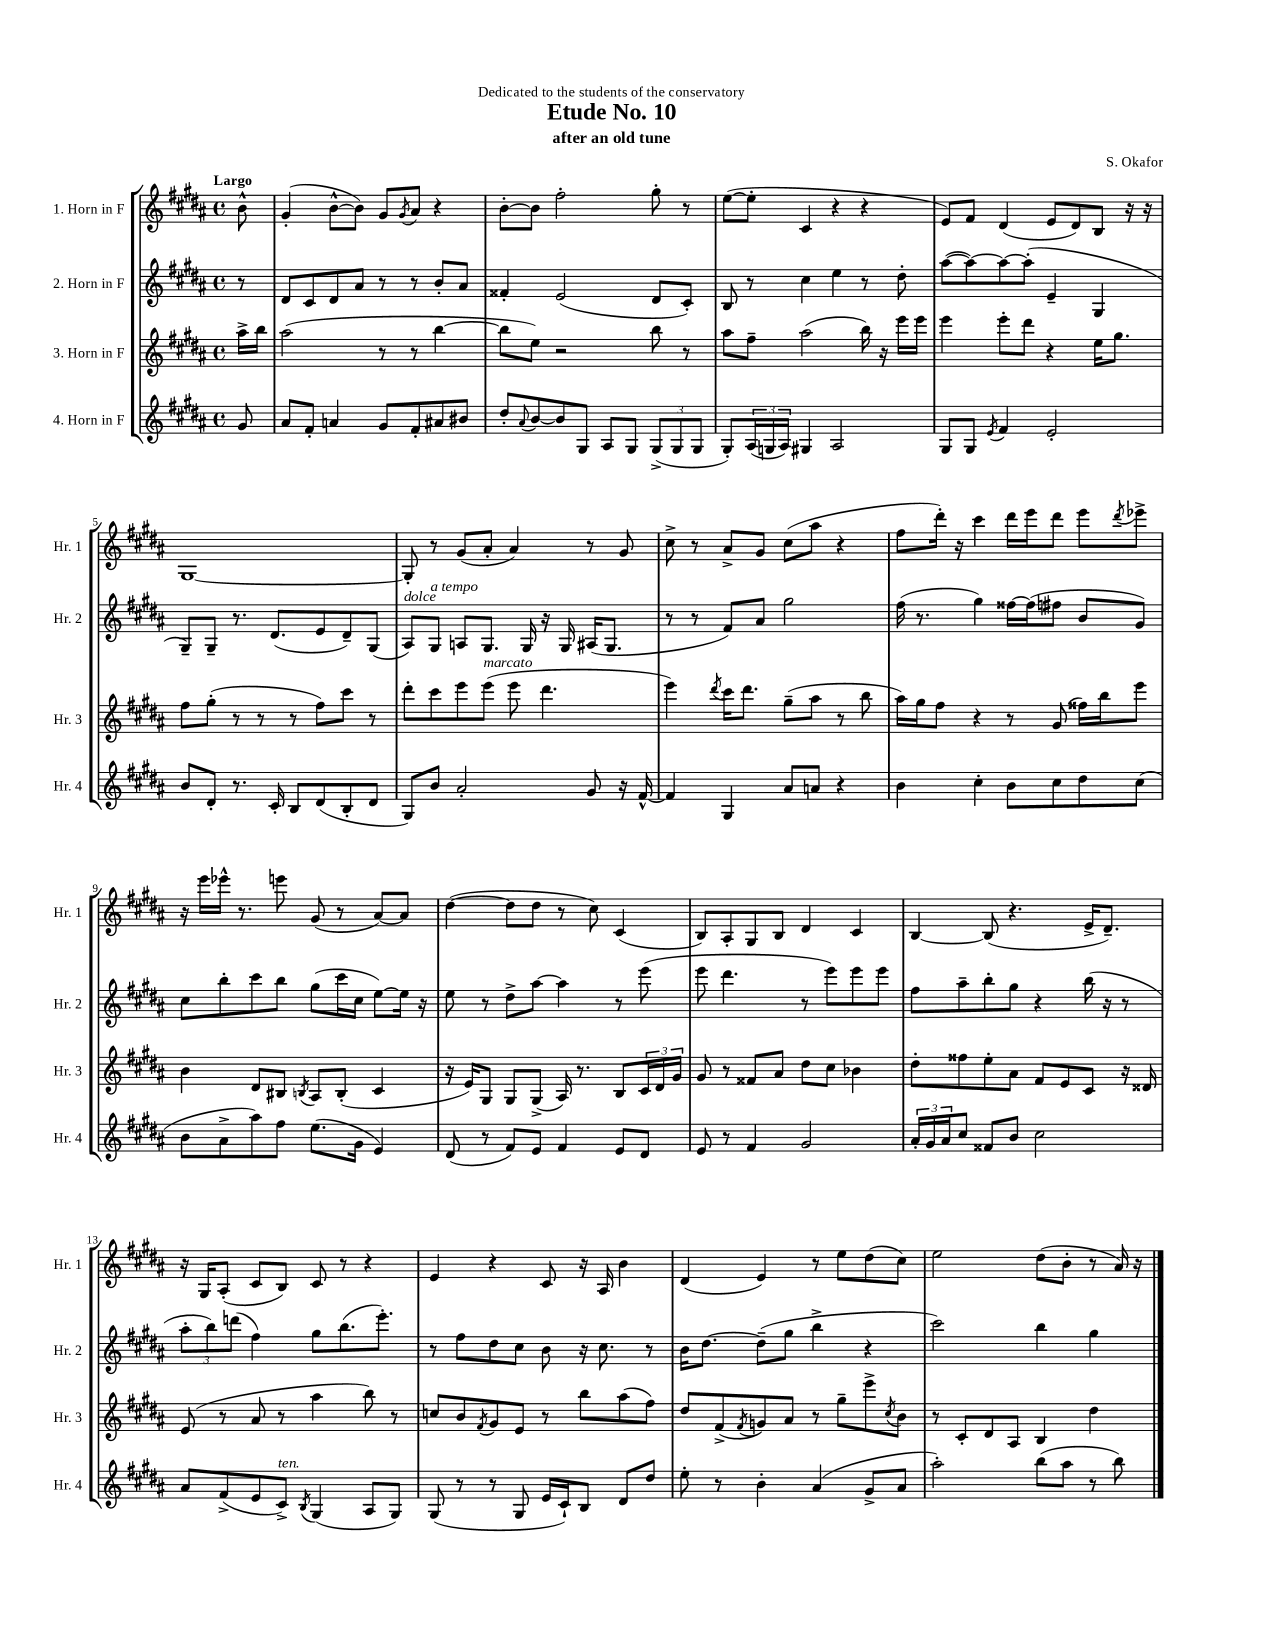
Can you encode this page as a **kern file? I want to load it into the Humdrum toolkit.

**kern	**kern	**kern	**kern
*staff4	*staff3	*staff2	*staff1
*clefG2	*clefG2	*clefG2	*clefG2
*k[f#c#g#d#a#]	*k[f#c#g#d#a#]	*k[f#c#g#d#a#]	*k[f#c#g#d#a#]
*M4/4	*M4/4	*M4/4	*M4/4
*met(c)	*met(c)	*met(c)	*met(c)
8g#	16aa#^	8r	8b^^
.	16bb	.	.
=	=	=	=
8a#	(2aa#	8d#	(4g#'
8f#'	.	8c#	.
4a	.	8d#	[8b^^
.	.	8a#	8b])
8g#	8r	8r	8g#
.	.	.	8qg#
8f#'	8r	8r	8a#
8a#	[4bb	8b'	4r
8b#	.	8a#	.
=	=	=	=
8dd#'	8bb]	4f##'	[8b'
8qqa#	.	.	.
[8b	8ee)	.	8b]
8b]	2r	(2e	2ff#'
8G#	.	.	.
8A#	.	.	.
8G#	.	.	.
(12G#^	8bb	8d#	8gg#'
12G#	.	.	.
.	8r	8c#')	8r
12G#	.	.	.
=	=	=	=
8G#')	8aa#	8B	([8ee
(24A#	8ff#~	8r	8ee']
24G	.	.	.
24A#)	.	.	.
4G#	(2aa#	4cc#	4c#
2A#	.	4ee	4r
.	16bb)	8r	4r
.	16r	.	.
.	16eee	8dd#'	.
.	16eee	.	.
=	=	=	=
8G#	4eee	([8aa#	8e)
8G#	.	8aa#_)	8f#
8qe	.	.	.
4f#	8eee'	8aa#_	(4d#
.	8ddd#	(8aa#']	.
2e'	4r	4e~	8e
.	.	.	8d#)
.	16ee	4G#	8B
.	8.gg#	.	.
.	.	.	16r
.	.	.	16r
=	=	=	=
8b	8ff#	8G#~)	[1G#
8d#'	(8gg#'	8G#~	.
8.r	8r	8.r	.
.	8r	.	.
16c#'	.	(8.d#	.
8B	8r	.	.
(8d#	8ff#)	8e	.
8B'	8ccc#	8d#~)	.
8d#	8r	(8G#	.
=	=	=	=
8G#)	8ddd#'	8A#)	8G#']
8b	8ccc#	8G#	8r
2a#'	8eee	8A	(8g#
.	(8eee	8.G#	8a#'
.	8eee	.	4a#)
.	.	16G#	.
.	4.ddd#	16r	.
.	.	16G#	.
8g#	.	(16A#	8r
.	.	8.G#	.
16r	.	.	8g#
[16f#^^	.	.	.
=	=	=	=
4f#]	4eee)	8r	8cc#^
.	.	8r	8r
.	8qddd#	.	.
4G#	16ccc#	8f#)	8a#^
.	8.ddd#	.	.
.	.	8a#	8g#
8a#	(8gg#~	2gg#	(8cc#
8a	8aa#	.	8aa#
4r	8r	.	4r
.	8bb	.	.
=	=	=	=
4b	16aa#)	(16ff#	8ff#
.	16gg#	8.r	.
.	8ff#	.	16ddd#')
.	.	.	16r
4cc#'	4r	4gg#)	4ccc#
8b	8r	[16ff##	16ddd#
.	.	(16ff##]	16eee
8cc#	(8g#	8ff#	8ddd#
8dd#	16ff##)	8b	8eee
.	16bb	.	.
.	.	.	8qddd#
(8cc#	8eee	8g#)	8eee-^
=	=	=	=
8b	4b	8cc#	16r
.	.	.	16eee
8a#^	.	8bb'	16eee-^^
.	.	.	8.r
8aa#)	8d#	8ccc#	.
8ff#	8B#	8bb	8eee
.	8qB	.	.
(8.ee	8A#	(8gg#	(8g#
.	(8B'	16ccc#	8r
16g#	.	16cc#	.
4e)	4c#	[8ee)	[8a#)
.	.	16ee]	8a#]
.	.	16r	.
=	=	=	=
(8d#	16r	8ee	([4dd#
.	16e)	.	.
8r	8G#	8r	.
8f#)	8G#	8dd#^	8dd#]
8e	(8G#^	[8aa#	8dd#
4f#	16A#)	4aa#]	8r
.	8.r	.	.
.	.	.	8cc#)
8e	8B	8r	(4c#
8d#	24c#	(8eee	.
.	24d#	.	.
.	24g#	.	.
=	=	=	=
8e	8g#	8eee	8B)
8r	8r	4.ddd#	8A#'
4f#	8f##	.	8G#
.	8a#	.	8B
2g#	8dd#	8r	4d#
.	8cc#	8eee)	.
.	4b-	8eee	4c#
.	.	8eee	.
=	=	=	=
24a#'	8dd#'	8ff#	[4B
24g#	.	.	.
24a#	.	.	.
8cc#	8ff##	8aa#~	.
8f##	8ee'	8bb'	(8B]
8b	8a#	8gg#	4.r
2cc#	8f#	4r	.
.	8e	.	.
.	8c#	(16bb	16e^
.	.	16r	8.d#~)
.	16r	8r	.
.	16d##	.	.
=	=	=	=
8a#	(8e	12aa#'	16r
.	.	.	16G#
.	.	12bb)	.
(8f#^	8r	.	(8A#'
.	.	(12ddd	.
8e	8a#	4ff#)	8c#
8c#^)	8r	.	8B)
8qB	.	.	.
(4G#	4aa#	8gg#	8c#
.	.	(8.bb	8r
8A#	8bb)	.	4r
.	.	8.eee')	.
8G#)	8r	.	.
=	=	=	=
(8G#	8cc	8r	4e
8r	8b	8ff#	.
.	8qf#	.	.
8r	8g#	8dd#	4r
8G#	8e	8cc#	.
16e	8r	8b	8c#
16c#`)	.	.	.
8B	8bb	16r	16r
.	.	8.cc#	16A#
8d#	(8aa#	.	4b
8dd#	8ff#)	8r	.
=	=	=	=
8ee'	8dd#	16b	(4d#
.	.	[8.dd#	.
8r	(8f#^	.	.
.	8qf#	.	.
4b'	8g)	(8dd#~]	4e)
.	8a#	8gg#	.
(4a#	8r	4bb^	8r
.	8gg#~	.	8ee
8g#^	8eee^	4r	(8dd#
.	8qcc#	.	.
8a#	8b	.	8cc#)
=	=	=	=
2aa#')	8r	2ccc#)	2ee
.	8c#'	.	.
.	8d#	.	.
.	8A#	.	.
(8bb	4B	4bb	(8dd#
8aa#	.	.	8b'
8r	4dd#	4gg#	8r
8bb)	.	.	16a#)
.	.	.	16r
==	==	==	==
*-	*-	*-	*-
